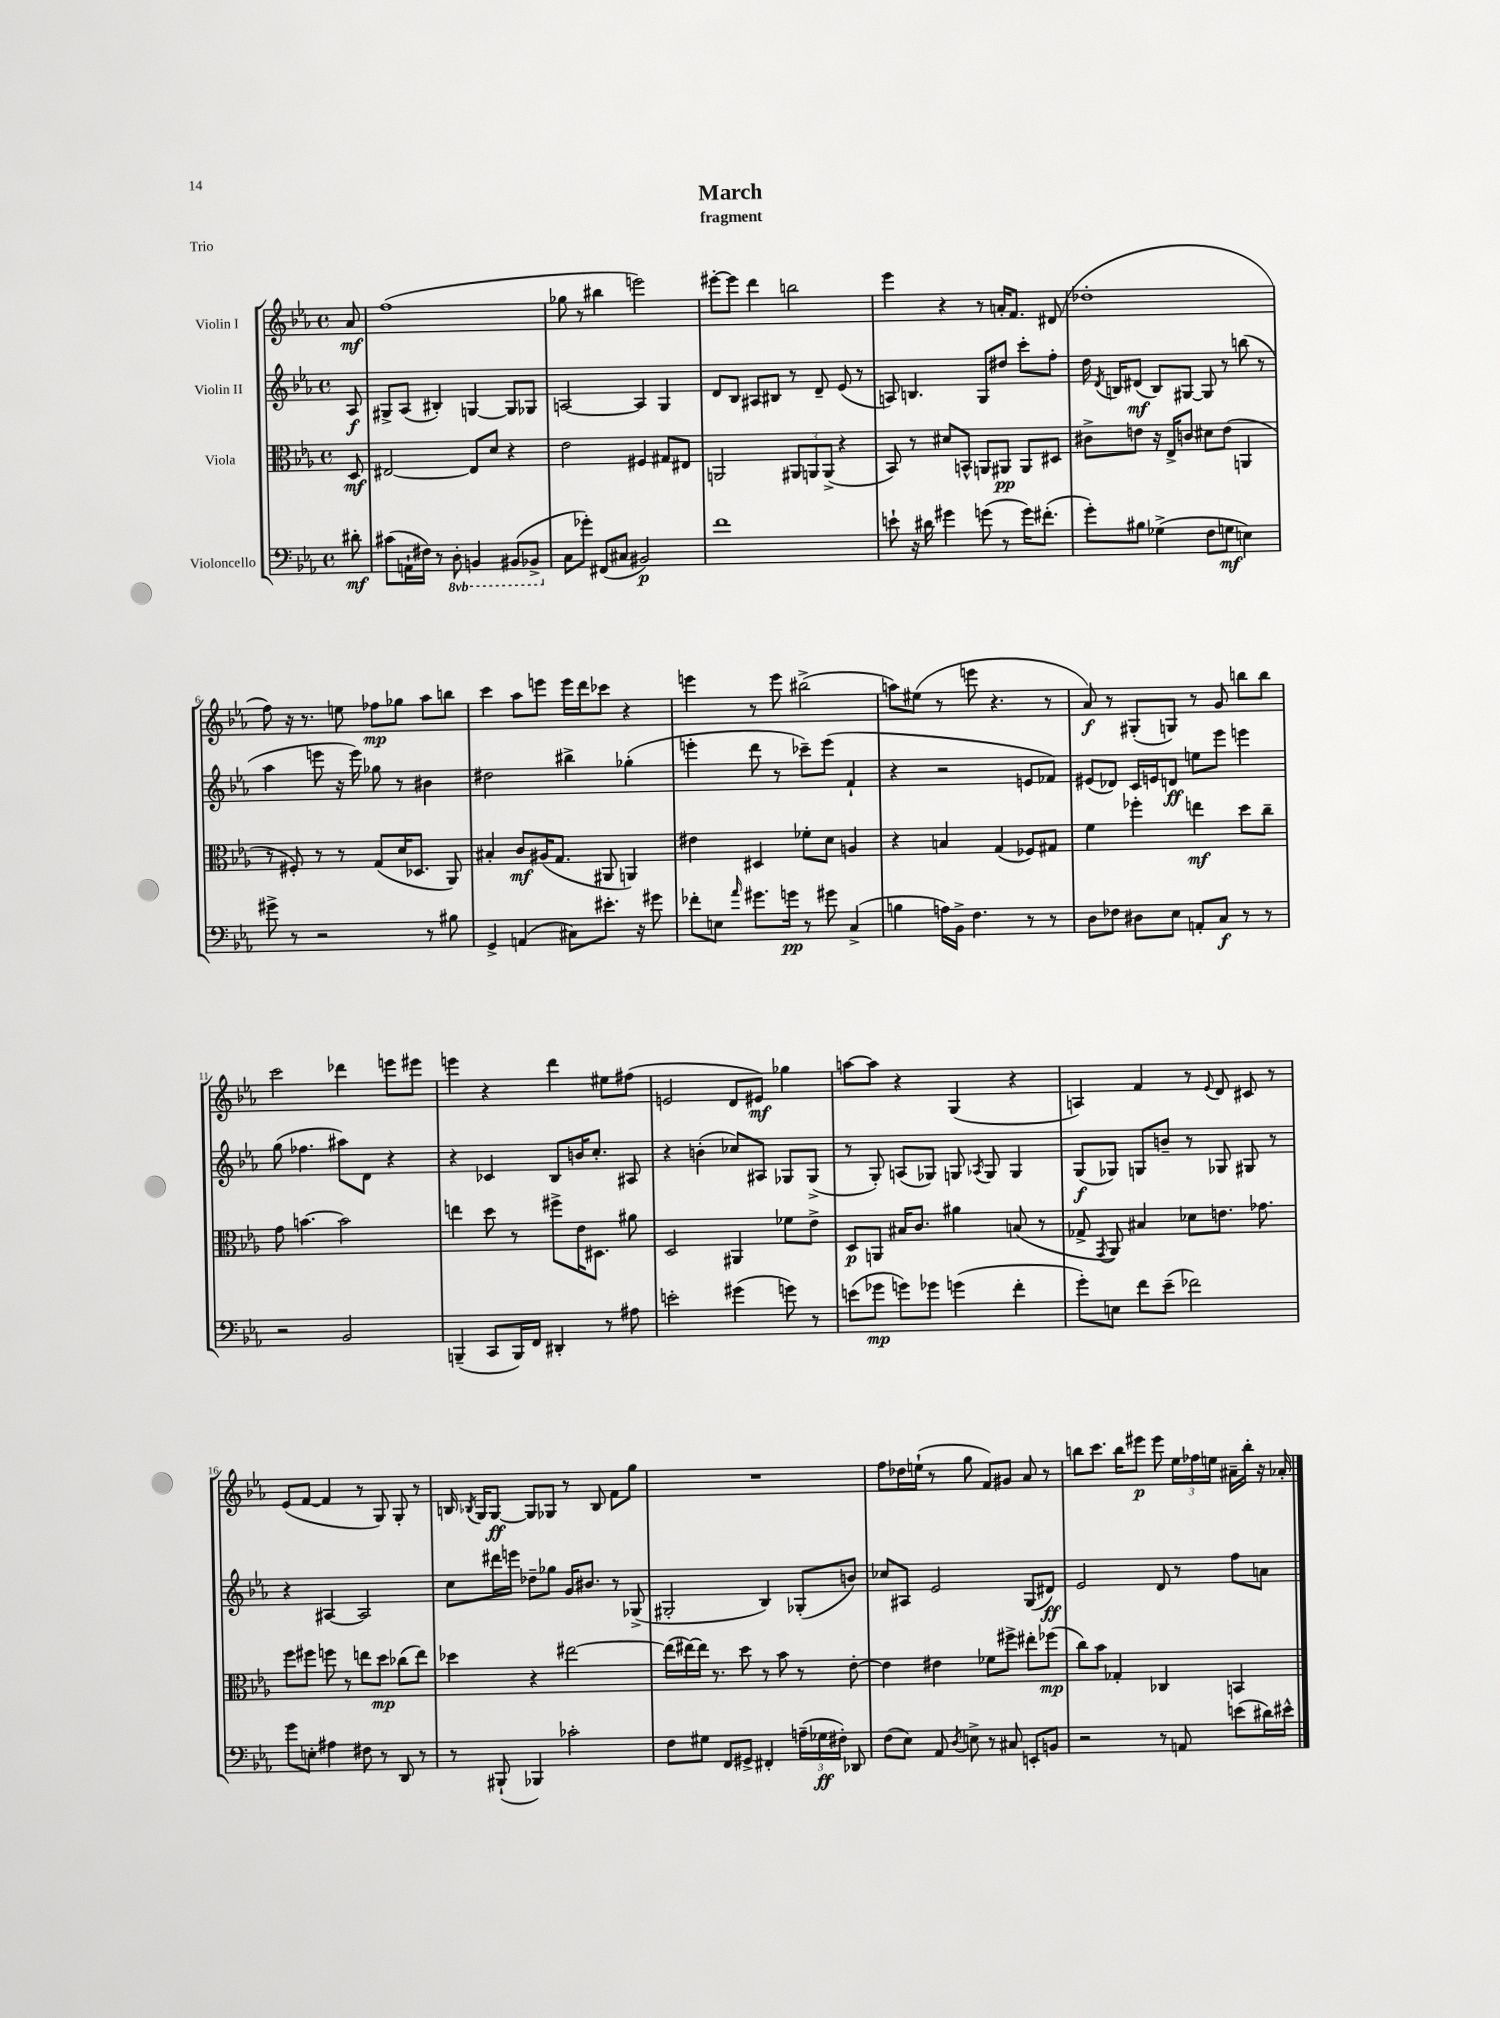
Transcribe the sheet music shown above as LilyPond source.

\header { title = "March" subtitle = "fragment" piece = "Trio" }
<<
\new StaffGroup <<
\new Staff = "s0" \with { instrumentName = "Violin I" } {
    \clef treble \key ees \major \defaultTimeSignature \time 4/4 \partial 8
    \autoBeamOff aes'8\mf |
    f''1( |
    ges''8 r8 bis''4 e'''2) |
    eis'''8[~-. eis'''8] d'''4 b''2 |
    ees'''4 r4 r8 a'16[-. f'8.] dis'8( |
    des''1-. |
    f''8) r16 r8. e''8 fes''8[\mp ges''8] aes''8[ b''8] |
    c'''4 aes''8[ e'''8] e'''16[ d'''16 ces'''8] r4 |
    e'''4 r8 e'''8 bis''2->( |
    a''8[) eis''8]( r8 e'''8 r4. r8 |
    aes'8\f) r8 gis8[-.( g8]) r8 g'8 b''8[ b''8] |
    c'''2 des'''4 e'''8[ eis'''8] |
    e'''4 r4 d'''4 eis''8[ fis''8]( |
    e'2 d'8[ eis'8]\mf) ges''4 |
    a''8[~ a''8] r4 g4( r4 |
    a4) f'4 r8 \appoggiatura { ees'8 } d'8 cis'8 r8 |
    ees'8[( f'8]~ f'4 r8 g8) g8-. r8 |
    b16 \acciaccatura { bes8 } g16[ g8]~\ff g8[ ges8] r8 bes8 f'8[ g''8] |
    R1 |
    f''8[ des''16 e''16]-!( r8 g''8 f'8[) gis'8] aes'8 r8 |
    b''8[ c'''8.] b''16[ eis'''8]\p eis'''8 \tuplet 3/2 { ees''16[ fes''16 e''16] } ais'16[-- b''16]-. r16 aes'16-. \bar "|." |
}
\new Staff = "s1" \with { instrumentName = "Violin II" } {
    \clef treble \key ees \major \defaultTimeSignature \time 4/4 \partial 8
    \autoBeamOff aes8\f |
    gis8[-> aes8]( bis4-.) g4~ g8[ ges8] |
    a2~ a4 g4 |
    d'8[ bes8] ais8[ bis8] r8 d'8-- ees'8( r8 |
    a8) b4. g8[ dis''8] c'''8[-. f''8]-. |
    d''16 \acciaccatura { d'8 } b16[ dis'8]\mf( b8[) gis8]~ gis8 r8 b''8( r8 |
    aes''4 e'''8 r16 e'''16) ges''8 r8 bis'4 |
    dis''2 bis''4-> ges''4-.( |
    e'''4-. d'''8 r8 ces'''8[--) e'''8]( f'4-! |
    r4 r2 e'8[ fes'8]) |
    eis'8[( des'8]) c'16[ e'16 d'8]\ff e''8[ ees'''8] e'''4 |
    g''8( fes''4. ais''8[) d'8] r4 |
    r4 ces'4 bes8[ b'16 c''8.]-. ais8 |
    r4 b'4-.( ces''8[) ais8] ges8[ ges8]->( |
    r8 g8-.) a8[( ges8]) g8 \acciaccatura { aes8 } g8 g4 |
    g8[\f( ges8]) g8[ b'8]-- r8 ges8 gis8 r8 |
    r4 ais4~ ais2 |
    c''8[ dis'''16 e'''16] des''8[-- ges''8] g'16[ bis'8.] r8 ges8->( |
    gis2-. bes4) ges8[-.( b'8]) |
    ces''8[ ais8] ees'2 g8[( dis'8]\ff) |
    ees'2 d'8 r8 f''8[ a'8] \bar "|." |
}
\new Staff = "s2" \with { instrumentName = "Viola" } {
    \clef alto \key ees \major \defaultTimeSignature \time 4/4 \partial 8
    \autoBeamOff d8\mf |
    eis2~ eis8[ d'8] r4 |
    ees'2 fis4 gis8[ eis8] |
    a,2 \tuplet 3/2 { ais,8[ a,8 a,8]->( } r4 |
    bes,8) r8 dis'8[ b,8]-^ a,8[ ais,8]\pp ais,8[ dis8] |
    cis'8[-> e'8] r16 ees16[-> c'8] dis'8[ e'8]( a,4 |
    r8 fis8-.) r8 r8 g8[( d'16 des8.] aes,8) |
    bis4-. c'8[\mf ais16( g8.] ais,8 a,4) |
    eis'4 dis4 fes'8[-. d'8] a4 |
    r4 b4 g4( fes8[) gis8] |
    f'4 fes''4-. e''4\mf d''8[ c''8]-- |
    g'8 b'4.~ b'2 |
    e''4 d''8 r8 fis''8[-> ees'16 dis8.] ais'8 |
    d2 ais,4 fes'8[ ees'8]-> |
    d8[\p a,8] bis16[ c'8.] ais'4 b8( r8 |
    ges8-> \acciaccatura { g,8 } aes,8) bis4 des'8[ e'8.] ges'8. |
    f''8[ fis''8] f''8 r8 e''8[ d''8]\mp ces''8[( e''8]) |
    des''4 r4 eis''2~ |
    eis''16[( eis''16~) eis''16] r8. d''8 r8 bes'8 r8 ees'8~-. |
    ees'4 eis'4 fes'8[ fis''8]-> eis''8[-. fes''8]\mp( |
    c''8[) bes'8] ges4-. ces4 b,4 \bar "|." |
}
\new Staff = "s3" \with { instrumentName = "Violoncello" } {
    \clef bass \key ees \major \defaultTimeSignature \time 4/4 \set Staff.ottavationMarkups = #ottavation-simple-ordinals \partial 8
    \autoBeamOff dis'8-.\mf |
    cis'8[( a,16-! fis16]) r8 \ottava #-1 d,8-. b,,4 bis,,8[( bes,,8]-> \ottava #0 |
    c8[ ges'8]-.) fis,8[( cis8] bis,2\p) |
    f'1 |
    e'8-! r16 dis'16 gis'4 g'8( r8 g'16[) fis'8.]-.( |
    g'8[-.) bis8] ges4->( f8[ g8]\mf e4) |
    gis'8-> r8 r2 r8 bis8 |
    g,4-> a,4( cis8[) eis'8.]-. r16 gis'8 |
    fes'8[-. e8] \grace { aes'16 } gis'8.[ g'16]\pp r8 gis'8 c4->( |
    b4 a16[) bes,16]-> f4. r8 r8 |
    d8[ fes8] dis8[ ees8] a,8[-. c8]\f r8 r8 |
    r2 bes,2 |
    b,,4--( c,8[ b,,16) f,16] dis,4-. r8 ais8 |
    e'2-. gis'4( g'8) r8 |
    e'8[( ges'8]\mp g'8[) ges'8] g'4( f'4-. |
    g'8[-.) e8] f'8[ ees'8]--( fes'2) |
    g'8[ e8]-. ais4 fis8 r8 d,8 r8 |
    r8 bis,,8-!( bes,,4) ces'2-. |
    f8[ gis8] f,8[ gis,8]-> fis,4-. \tuplet 3/2 { a16[--( ges16\ff fis16]-.) } des,8 |
    f8[( ees8]) aes,8 \acciaccatura { d8 } e8-> r8 cis8 e,8[-. b,8] |
    r2 r8 a,8 e'8[( dis'16) eis'16]-^ \bar "|." |
}
>>
>>
